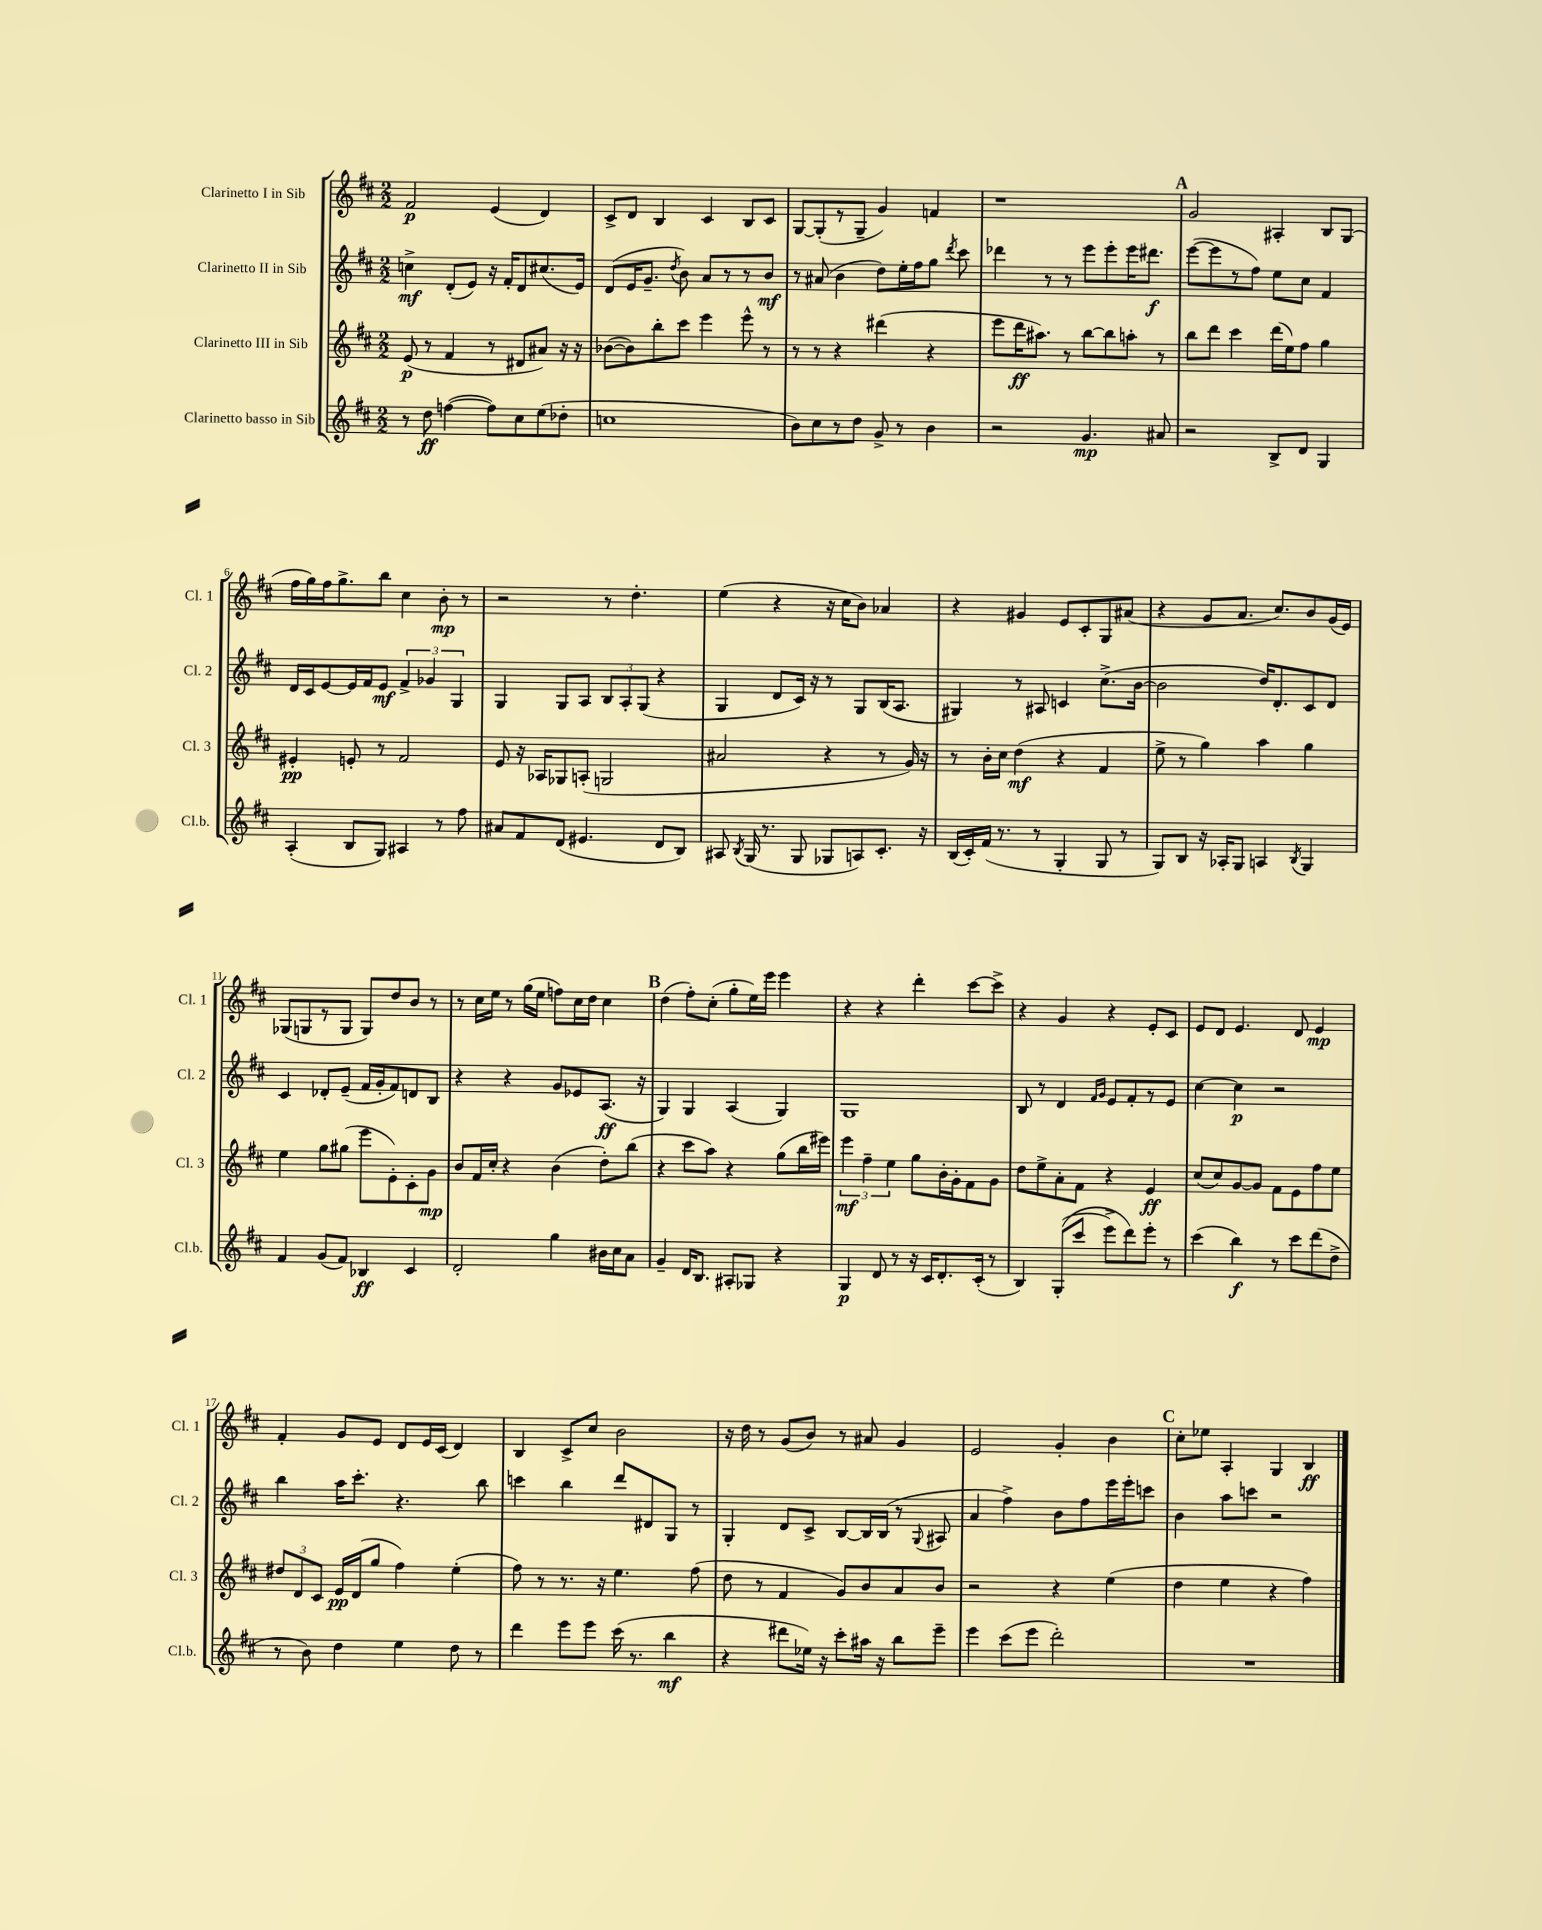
<<
\new StaffGroup <<
\new Staff = "s0" \with { instrumentName = "Clarinetto I in Sib" shortInstrumentName = "Cl. 1" } {
    \clef treble \key d \major \numericTimeSignature \time 2/2
    \autoBeamOff fis'2\p e'4( d'4) |
    cis'8[-> d'8] b4 cis'4 b8[ cis'8] |
    g8[~ g8-.( r8 g8]-- g'4) f'4 |
    r1 |
    \mark \markup { \bold "A" } g'2 ais4-. b8[ g8]( |
    fis''16[ g''16) fis''16 g''8.-> b''8] cis''4 b'8-.\mp r8 |
    r2 r8 d''4.-. |
    e''4( r4 r16 cis''16[ b'8]) aes'4 |
    r4 gis'4 e'8[ cis'8-. g8 ais'8]( |
    r4 g'8[ a'8.] cis''8.[) b'8 g'16( e'16]) |
    ges8[( g8 r8 g8] g8[) d''8 b'8] r8 |
    r8 cis''16[ e''16] r8 g''16[( e''16] f''8[) cis''16 d''16] cis''4 |
    \mark \markup { \bold "B" } d''4( fis''8[-.) cis''8]-.( g''8[-. e''16) e'''16] e'''4 |
    r4 r4 d'''4-. cis'''8[~ cis'''8]-> |
    r4 g'4 r4 e'8[-. cis'8] |
    e'8[ d'8] e'4. d'8 e'4\mp |
    fis'4-. g'8[ e'8] d'8[ e'16 cis'16]( d'4) |
    b4 cis'8[-> cis''8] b'2 |
    r16 d''16 r8 g'8[( b'8]) r8 ais'8 g'4 |
    e'2 g'4-. b'4 |
    \mark \markup { \bold "C" } cis''8[-. ees''8] a4-. g4 b4\ff \bar "|." |
}
\new Staff = "s1" \with { instrumentName = "Clarinetto II in Sib" shortInstrumentName = "Cl. 2" } {
    \clef treble \key d \major \numericTimeSignature \time 2/2
    \autoBeamOff c''4->\mf d'8[-.( e'8]) r16 fis'16[-. d'8 cis''8.( e'16]) |
    d'8[( e'16 g'8.]-- \acciaccatura { d''8 } b'8) a'8[ r8 r8 b'8]\mf |
    r8 ais'8( b'4 d''8[) e''16-. fis''16 g''8] \acciaccatura { d'''8 } cis'''8 |
    des'''4 r8 r8 e'''8[ e'''8-. e'''16 dis'''8.]\f |
    \mark \markup { \bold "A" } e'''8[~( e'''8 r8 fis''8]) e''8[ cis''8] fis'4 |
    d'16[ cis'16 e'8~ e'16 fis'16 e'8]\mf \tuplet 3/2 { fis'4-> ges'4 g4 } |
    g4 g8[ a8] \tuplet 3/2 { b8[ a8-. g8]( } r4 |
    g4 d'8[ cis'16]) r16 r8 g8[ b16( a8.] |
    gis4) r8 ais8 c'4 cis''8.[->( b'16]~ |
    b'2 d''16[) d'8.-. cis'8 d'8] |
    cis'4 des'8[-. e'8]--( fis'16[ g'16-. fis'8) d'8 b8] |
    r4 r4 g'8[ ees'8 a8.]\ff( r16 |
    \mark \markup { \bold "B" } g4) g4 a4( g4) |
    g1 |
    b8 r8 d'4 \grace { fis'16[ g'16] } e'8[ fis'8-. r8 e'8] |
    cis''4~ cis''4\p r2 |
    b''4 a''16[ cis'''8.]-. r4. b''8 |
    c'''4 b''4 d'''8[ dis'8 g8] r8 |
    g4-. d'8[ cis'8]-> b8[~ b16 b16]( r8 \appoggiatura { g8 } ais8 |
    a'4 fis''4->) b'8[ fis''8 e'''16 e'''16-. c'''8] |
    \mark \markup { \bold "C" } b'4 a''8[ c'''8] r2 \bar "|." |
}
\new Staff = "s2" \with { instrumentName = "Clarinetto III in Sib" shortInstrumentName = "Cl. 3" } {
    \clef treble \key d \major \numericTimeSignature \time 2/2
    \autoBeamOff e'8\p( r8 fis'4 r8 dis'8[ ais'8]) r16 r16 |
    bes'8[~( bes'8) b''8-. cis'''8] e'''4 e'''8-^ r8 |
    r8 r8 r4 dis'''4( r4 |
    e'''8[ d'''16\ff ais''8.]) r8 b''8[~ b''8 a''8]-. r8 |
    \mark \markup { \bold "A" } b''8[ d'''8] cis'''4 d'''16[( e''16) fis''8] g''4 |
    eis'4-.\pp e'8-. r8 fis'2 |
    e'8 r16 aes16[ ges8 a8]-.( g2 |
    ais'2 r4 r8 g'16) r16 |
    r8 b'16[-. cis''16] d''4\mf( r4 fis'4 |
    e''8-> r8 g''4) a''4 g''4 |
    e''4 g''8[ gis''8]( e'''8[ e'8-.) cis'8-. g'8]\mp |
    b'8[ fis'16 cis''16]-. r4 b'4( d''8[-.) b''8]( |
    \mark \markup { \bold "B" } r4 cis'''8[ a''8]) r4 g''8[( b''16 eis'''16]) |
    \tuplet 3/2 { e'''4\mf fis''4-- e''4 } g''8[ b'16-. g'16-. fis'8 g'8] |
    d''8[ e''8-> a'8-. fis'8] r4 e'4\ff |
    cis''8[( cis''8) g'8~ g'8] fis'8[ e'8 fis''8 e''8] |
    \tuplet 3/2 { dis''8[ d'8 cis'8] } e'16[\pp d'16( g''8] fis''4) e''4-.( |
    fis''8) r8 r8. r16 e''4. fis''8( |
    d''8 r8 fis'4 g'8[) b'8 a'8 b'8] |
    r2 r4 e''4( |
    \mark \markup { \bold "C" } d''4 e''4 r4 fis''4) \bar "|." |
}
\new Staff = "s3" \with { instrumentName = "Clarinetto basso in Sib" shortInstrumentName = "Cl.b." } {
    \clef treble \key d \major \numericTimeSignature \time 2/2
    \autoBeamOff r8 d''8\ff f''4~( f''8[) cis''8 e''8( des''8]-. |
    c''1 |
    b'8[) cis''8 r8 d''8] g'8-> r8 b'4 |
    r2 g'4.\mp ais'8 |
    \mark \markup { \bold "A" } r2 b8[-> d'8] g4 |
    a4-.( b8[ g8]) ais4 r8 fis''8 |
    ais'8[ fis'8 d'8]( eis'4. d'8[ b8]) |
    ais8 \acciaccatura { b8 } g16( r8. g8 ges8[ a8) cis'8.]-. r16 |
    b16[( cis'16-.) fis'16]( r8. r8 g4-. g8 r8 |
    g8[) b8] r16 aes16[-. g8] a4 \acciaccatura { b8 } g4 |
    fis'4 g'8[( fis'8]) bes4\ff cis'4 |
    d'2-. g''4 bis'16[ cis''16 a'8] |
    \mark \markup { \bold "B" } g'4-- d'16[ b8.] ais8[-. ges8] r4 |
    g4\p d'8 r8 r16 cis'16[ d'8.-. cis'16]-.( r8 |
    b4) g8[-.(\( cis'''8] e'''8[->) d'''8\) e'''8]-. r8 |
    cis'''4( b''4\f) r8 cis'''8[ d'''8( d''8]-> |
    r8 b'8) d''4 e''4 d''8 r8 |
    d'''4 e'''8[ e'''8] cis'''16( r8. b''4\mf |
    r4 dis'''8[ ees''16]) r16 cis'''8[-. ais''16] r16 b''8[ e'''8]-- |
    e'''4 cis'''8[( e'''8] d'''2-.) |
    \mark \markup { \bold "C" } R1 \bar "|." |
}
>>
>>
